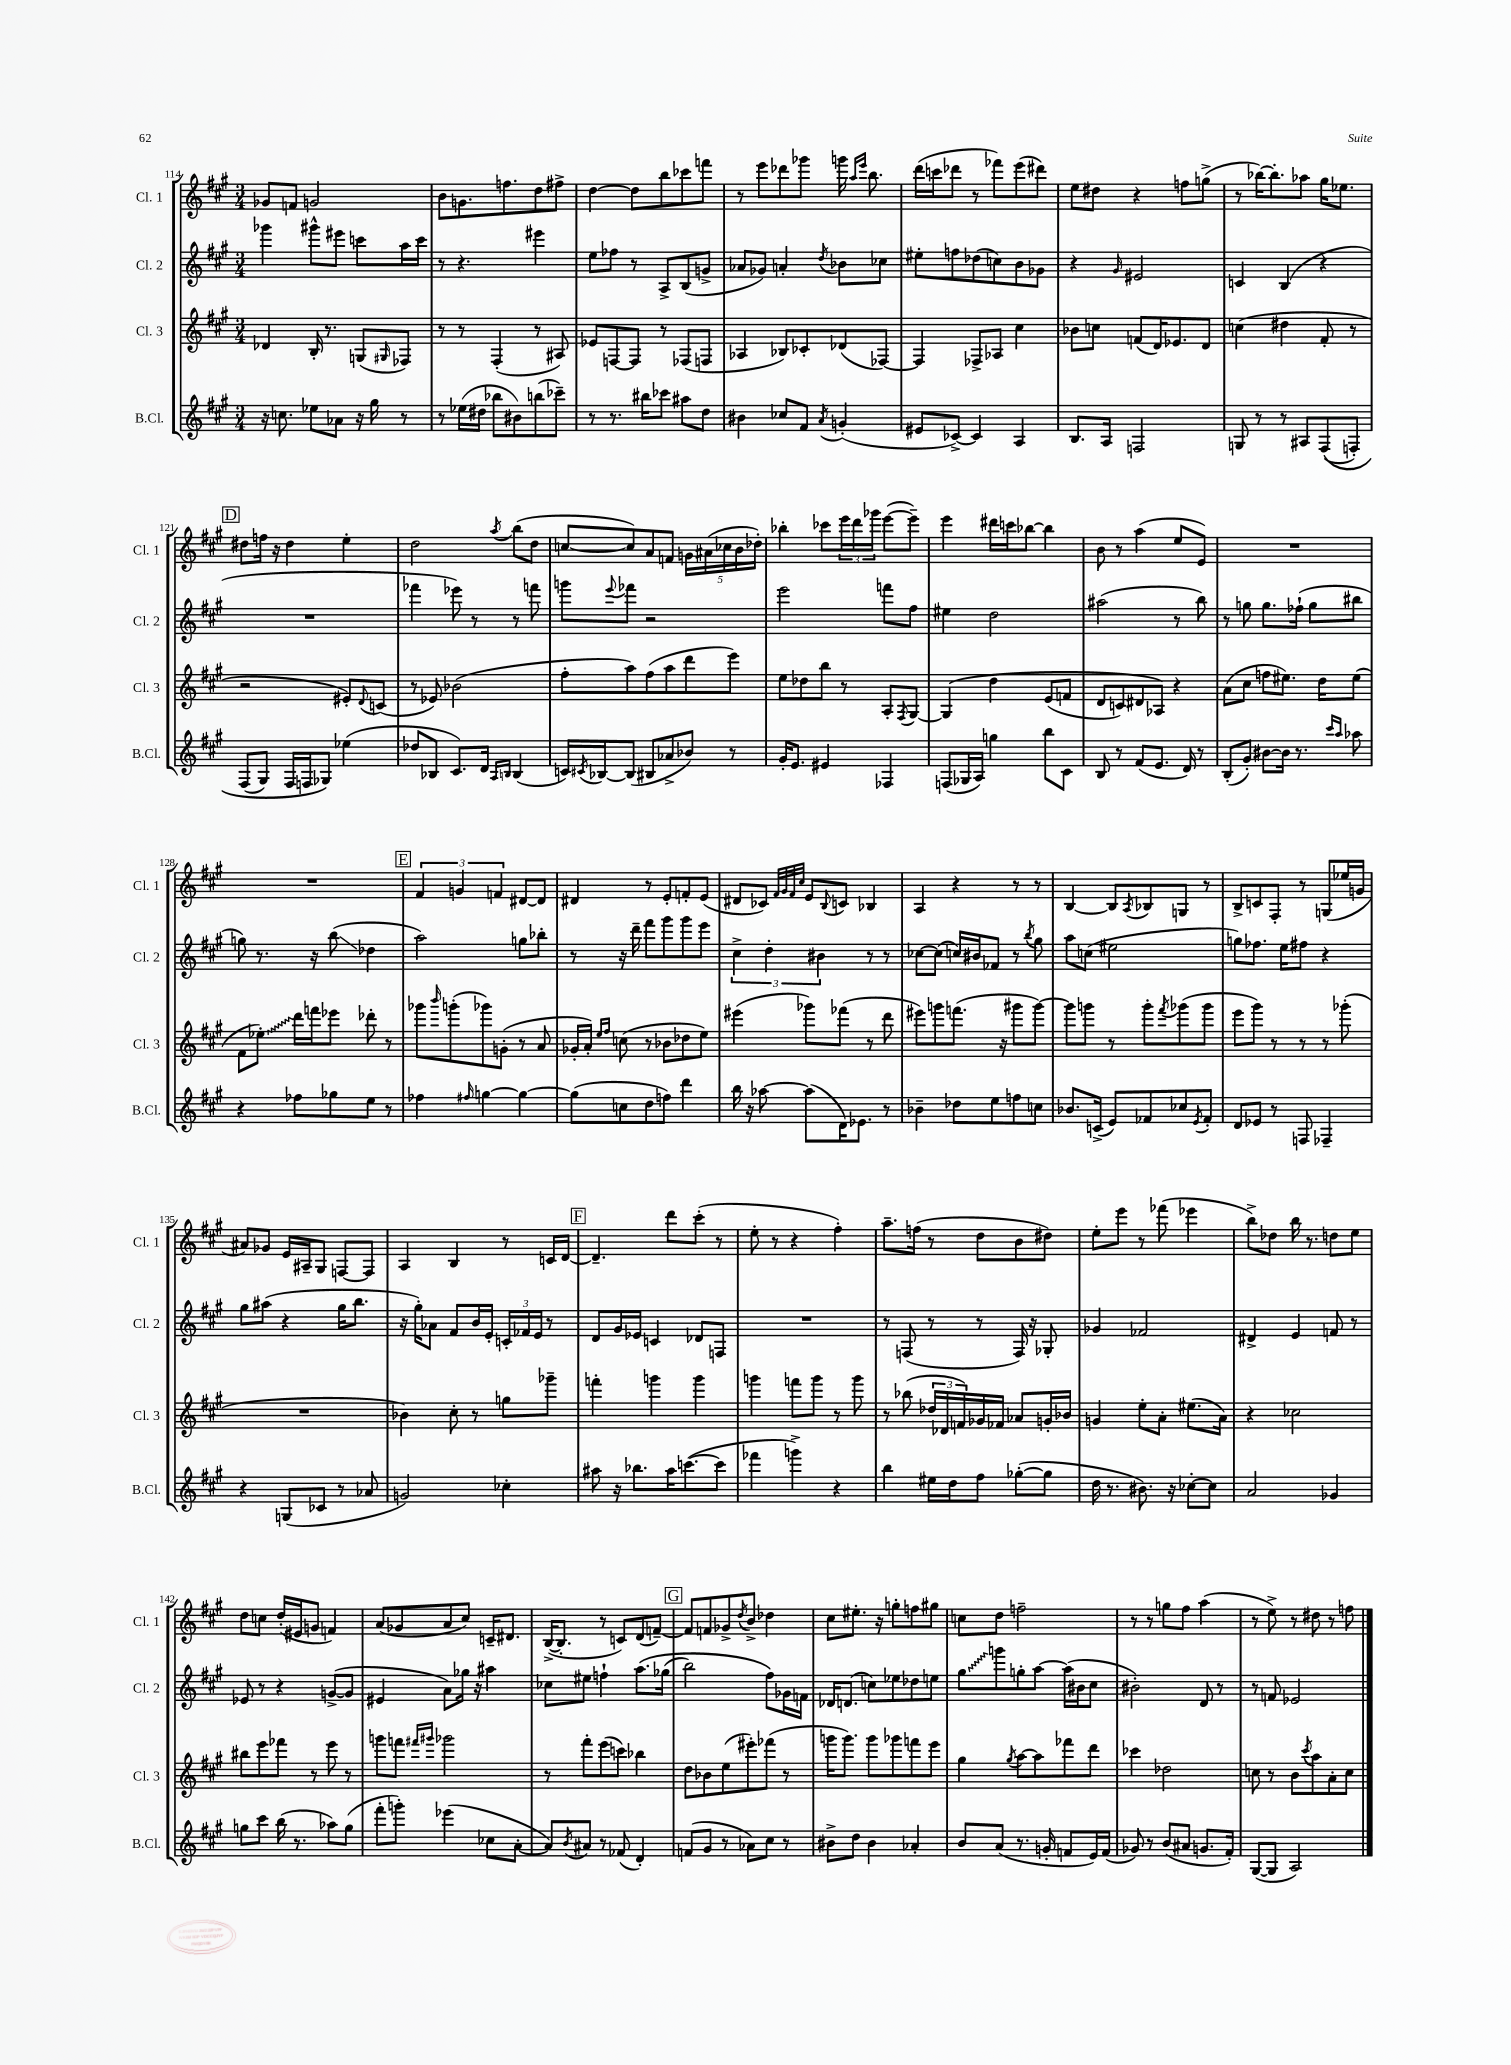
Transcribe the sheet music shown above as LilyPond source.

<<
\new StaffGroup <<
\new Staff = "s0" \with { instrumentName = "Cl. 1" shortInstrumentName = "Cl. 1" } {
    \clef treble \key a \major \numericTimeSignature \time 3/4
    ges'8 f'8 g'2 |
    b'8 g'8. f''8. d''8 fis''8-> |
    d''4~ d''8 b''8 ces'''8 f'''8 |
    r8 e'''8 des'''8 ges'''8 g'''16 \grace { a''16 e'''16 } b''8. |
    d'''16( c'''16 des'''8 r8 fes'''8) e'''8( dis'''8) |
    e''8 dis''8 r4 f''8 g''8->( |
    r8 bes''16~) bes''8.-. aes''8 gis''16 ees''8. |
    \mark \markup { \box "D" } dis''8 f''16 r16 dis''4 e''4-. |
    d''2 \acciaccatura { a''8 } b''8( d''8 |
    c''8~ c''8) a'8 f'8 \tuplet 5/4 { g'16 ais'16( ces''16 b'16 des''16-.) } |
    bes''4-. ces'''8 \tuplet 3/2 { e'''16 d'''16 ges'''16 } e'''8~( e'''8--) |
    e'''4 dis'''16 c'''16 bes''8~ bes''4 |
    b'8 r8 a''4( e''8 e'8) |
    R2. |
    R2. |
    \mark \markup { \box "E" } \tuplet 3/2 { fis'4 g'4 f'4 } dis'8~ dis'8 |
    dis'4 r8 e'8-. f'8-. e'8( |
    dis'8 ces'8) \grace { fis'32 gis'32 fis'32 cis''32 } e'8 \appoggiatura { b8 } c'8 bes4 |
    a4 r4 r8 r8 |
    b4~ b8 \acciaccatura { a8 } bes8 g8 r8 |
    b8-> c'8 fis8-. r8 g8( ees''16 g'16 |
    ais'8) ges'8 e'16 ais16-- gis8 f8~ f8 |
    a4 b4 r8 c'16 d'16~ |
    \mark \markup { \box "F" } d'4.-- d'''8 cis'''8-.( r8 |
    e''8-. r8 r4 fis''4-.) |
    a''8.-- f''16( r8 d''8 b'8 dis''8) |
    e''8-. e'''8 r8 fes'''8( ees'''4 |
    b''8->) des''8 b''16 r8. d''8 e''8 |
    d''8 c''8 d''16-.( eis'16 g'8 f'4) |
    a'8( ges'8 a'8 cis''8) c'16-- dis'8. |
    b16~->( b8.-. r8 c'8) d'8( f'8~--) |
    \mark \markup { \box "G" } f'8 f'8 ges'8-> \acciaccatura { d''8 } b'8-> des''4 |
    cis''8 eis''8.-. r16 g''8-. f''8 gis''8 |
    c''8 d''8 f''2-- |
    r8 r8 g''8 fis''8 a''4( |
    r8 e''8->) r8 dis''8 r8 f''8 \bar "|." |
}
\new Staff = "s1" \with { instrumentName = "Cl. 2" shortInstrumentName = "Cl. 2" } {
    \clef treble \key a \major \numericTimeSignature \time 3/4
    ges'''4 gis'''8-^ eis'''8 c'''8 a''16 c'''16 |
    r8 r4. eis'''4 |
    e''8 fes''8 r8 a8-> b8( g'8-> |
    aes'8 ges'8) a'4-. \acciaccatura { d''8 } bes'8 ces''8 |
    eis''8-. f''8 des''8( c''8) b'8 ges'8 |
    r4 \grace { gis'16 } eis'2 |
    c'4 b4( r4 |
    \mark \markup { \box "D" } R2. |
    fes'''4 ees'''8) r8 r8 f'''8 |
    g'''8 \appoggiatura { e'''8 } fes'''8 r2 |
    e'''2 f'''8 fis''8 |
    eis''4 d''2 |
    ais''2( r8 b''8) |
    r8 g''8 g''8. fes''16-!( g''8 bis''8 |
    g''8) r8. r16 b''8\glissando( des''4 |
    \mark \markup { \box "E" } a''2) g''8 bes''8-. |
    r8 r16 d'''16-- fis'''8 gis'''8 gis'''8 e'''8 |
    \tuplet 3/2 { cis''4-> d''4-. bis'4 } r8 r8 |
    ces''8~ ces''8( c''16) bis'16 fes'8 r8 \acciaccatura { b''8 } gis''8 |
    a''8 c''8( eis''2 |
    g''8) fes''8. e''16 fis''8 r4 |
    gis''8 ais''8( r4 gis''16 b''8. |
    r16 gis''16-.) aes'8 fis'8 b'16 e'16-. \tuplet 3/2 { c'16-. fes'16 e'16 } r8 |
    \mark \markup { \box "F" } d'8 gis'16 ees'16 c'4 des'8 f8 |
    R2. |
    r8 f8( r8 r8 f16) r16 ges8-. |
    ges'4 fes'2 |
    dis'4-> e'4 f'8 r8 |
    ees'8 r8 r4 g'8~->( g'8 |
    eis'4 a'8) ges''16 r16 ais''4 |
    ces''8 eis''8 f''4-! a''8.\( ges''16( |
    \mark \markup { \box "G" } b''2) fis''8\) ges'16 f'16 |
    des'16 d'8.( c''8) ees''8 des''8 e''8 |
    \once \override Glissando.style = #'zigzag gis''8\glissando g'''8 g''8-. a''8~ a''16( bis'16 cis''8 |
    bis'2-.) d'8 r8 |
    r8 f'8 ees'2 \bar "|." |
}
\new Staff = "s2" \with { instrumentName = "Cl. 3" shortInstrumentName = "Cl. 3" } {
    \clef treble \key a \major \numericTimeSignature \time 3/4
    des'4 b16-. r8. g8( \grace { gis16 } fes8) |
    r8 r8 fis4-.( r8 ais8) |
    ees'8 f8~ f8 r8 fes8( f8 |
    aes4 bes8) ces'8-. des'8( fes8~) |
    fes4 fes8-> aes8 cis''4 |
    bes'8 c''8 f'8( d'16) ees'8. d'8 |
    c''4( dis''4 fis'8-. r8 |
    \mark \markup { \box "D" } r2 eis'8-.) \appoggiatura { d'8 } c'8( |
    r8 ees'8) bes'2( |
    fis''8-. a''8) fis''8( a''8 d'''8 e'''8) |
    e''8 des''8 b''8 r8 a8-. \acciaccatura { fis8 } gis8~ |
    gis4\( d''4 e'8( f'8 |
    d'8 c'8) dis'8 aes8\) r4 |
    a'8( cis''8 f''8 eis''8.) d''16 eis''8( |
    fis'8 \once \override Glissando.style = #'zigzag ees''8-.\glissando) d'''16 f'''16 ees'''8 des'''8-. r8 |
    \mark \markup { \box "E" } ges'''8 \grace { b'''16 } g'''8-.( ges'''8) g'8-.( r8 a'8 |
    ges'16-. a'16-.) \grace { e''16 fis''16 } c''8( r8 bes'8 des''8 e''8) |
    eis'''4( ges'''8) fes'''8( r8 d'''8 |
    eis'''8) g'''8 f'''8.( r16 gis'''8 gis'''8~) |
    gis'''8 g'''8 r8 g'''8-. \acciaccatura { fis'''8 } ges'''8( ges'''8 |
    e'''8 gis'''8) r8 r8 r8 ges'''8-.( |
    R2. |
    bes'4) cis''8-. r8 g''8 ges'''8-- |
    \mark \markup { \box "F" } f'''4-. g'''4 g'''4 |
    g'''4 f'''8 g'''8 r8 g'''8 |
    r8 bes''8( \tuplet 3/2 { des''16 des'16 f'16) } ges'16 fes'16 aes'8 g'16-. bes'16 |
    g'4 e''8-. a'8-. eis''8.( a'16) |
    r4 ces''2 |
    bis''8 e'''8 fes'''8 r8 e'''8 r8 |
    g'''8 f'''8 \grace { fis'''16 gis'''16 } ges'''2 |
    r8 fis'''8-. e'''8( c'''8) bes''4 |
    \mark \markup { \box "G" } d''8 bes'8 e''8( eis'''8-.) fes'''8( r8 |
    g'''16 g'''8.) g'''8 ges'''8 f'''8 e'''8 |
    gis''4 \acciaccatura { gis''8 } a''8~ a''8 fes'''8 d'''8 |
    ces'''4 des''2 |
    c''8 r8 b'8 \acciaccatura { cis'''8 } a''8 a'8-. c''8 \bar "|." |
}
\new Staff = "s3" \with { instrumentName = "B.Cl." shortInstrumentName = "B.Cl." } {
    \clef treble \key a \major \numericTimeSignature \time 3/4
    r16 c''8. ees''8 aes'8 r16 gis''16 r8 |
    r8 ees''16( dis''16 bes''8 bis'8) b''8( ces'''8--) |
    r8 r8. bis''16 ces'''8 ais''8 d''8 |
    bis'4 ces''8 fis'8 \acciaccatura { a'8 } g'4-.( |
    eis'8 ces'8~->) ces'4 a4 |
    b8. a16 f2 |
    g8 r8 r8 ais8 fis8(\( f8-.) |
    \mark \markup { \box "D" } fis8( gis8) fis16 f16 ges8\) ees''4( |
    des''8 bes8 cis'8.) d'16 \grace { a16 b16 } b4( |
    c'16) \acciaccatura { cis'8 } bes16~ bes8( bis8 aes'8-> bes'8) r8 |
    gis'16-. e'8. eis'4 fes4 |
    f8( ges16 a16) g''4 b''8 cis'8 |
    b8 r8 fis'8( e'8. d'16) r8 |
    b8-.( gis'8-.) bis'8~ bis'16 r8. \grace { cis'''16 a''16 } aes''8 |
    r4 fes''8 ges''8 e''8 r8 |
    \mark \markup { \box "E" } fes''4 \grace { fis''16 } g''4~ g''4~ |
    g''8( c''8 d''8 f''8) d'''4 |
    b''16 r16 aes''8~ aes''8( d'16) ees'8. r8 |
    bes'4-- des''8 e''8 f''8 c''8 |
    bes'8. c'16->( e'8) fes'8 ces''8 \acciaccatura { e'8 } fes'8-. |
    d'8 ees'8 r8 f8 fes4-- |
    r4 g8( ces'8 r8 aes'8 |
    g'2) ces''4-. |
    \mark \markup { \box "F" } ais''8 r16 bes''8. ais''16 c'''8.~( c'''8 |
    fes'''4 g'''4->) r4 |
    b''4 eis''16 d''16 fis''8 ges''8~-.( ges''8 |
    d''16 r8. bis'8.) r16 ces''8~-. ces''8 |
    a'2 ges'4 |
    g''8 cis'''8 b''16( r8. aes''8) g''8( |
    fis'''8-. g'''8-.) ees'''4( ces''8 a'8~-. |
    a'8) \acciaccatura { b'8 } ais'8 r8 fes'8( d'4-.) |
    \mark \markup { \box "G" } f'8( gis'8 r8 aes'8) cis''8 r8 |
    bis'8-> d''8 bis'4 aes'4-. |
    b'8 a'8( r8. g'16-. f'8 e'16) f'16( |
    ges'8) r8 b'8( ais'8 g'8. fis'16-.) |
    gis8~( gis8 a2) \bar "|." |
}
>>
>>
\layout { \context { \Score currentBarNumber = #114 } }
